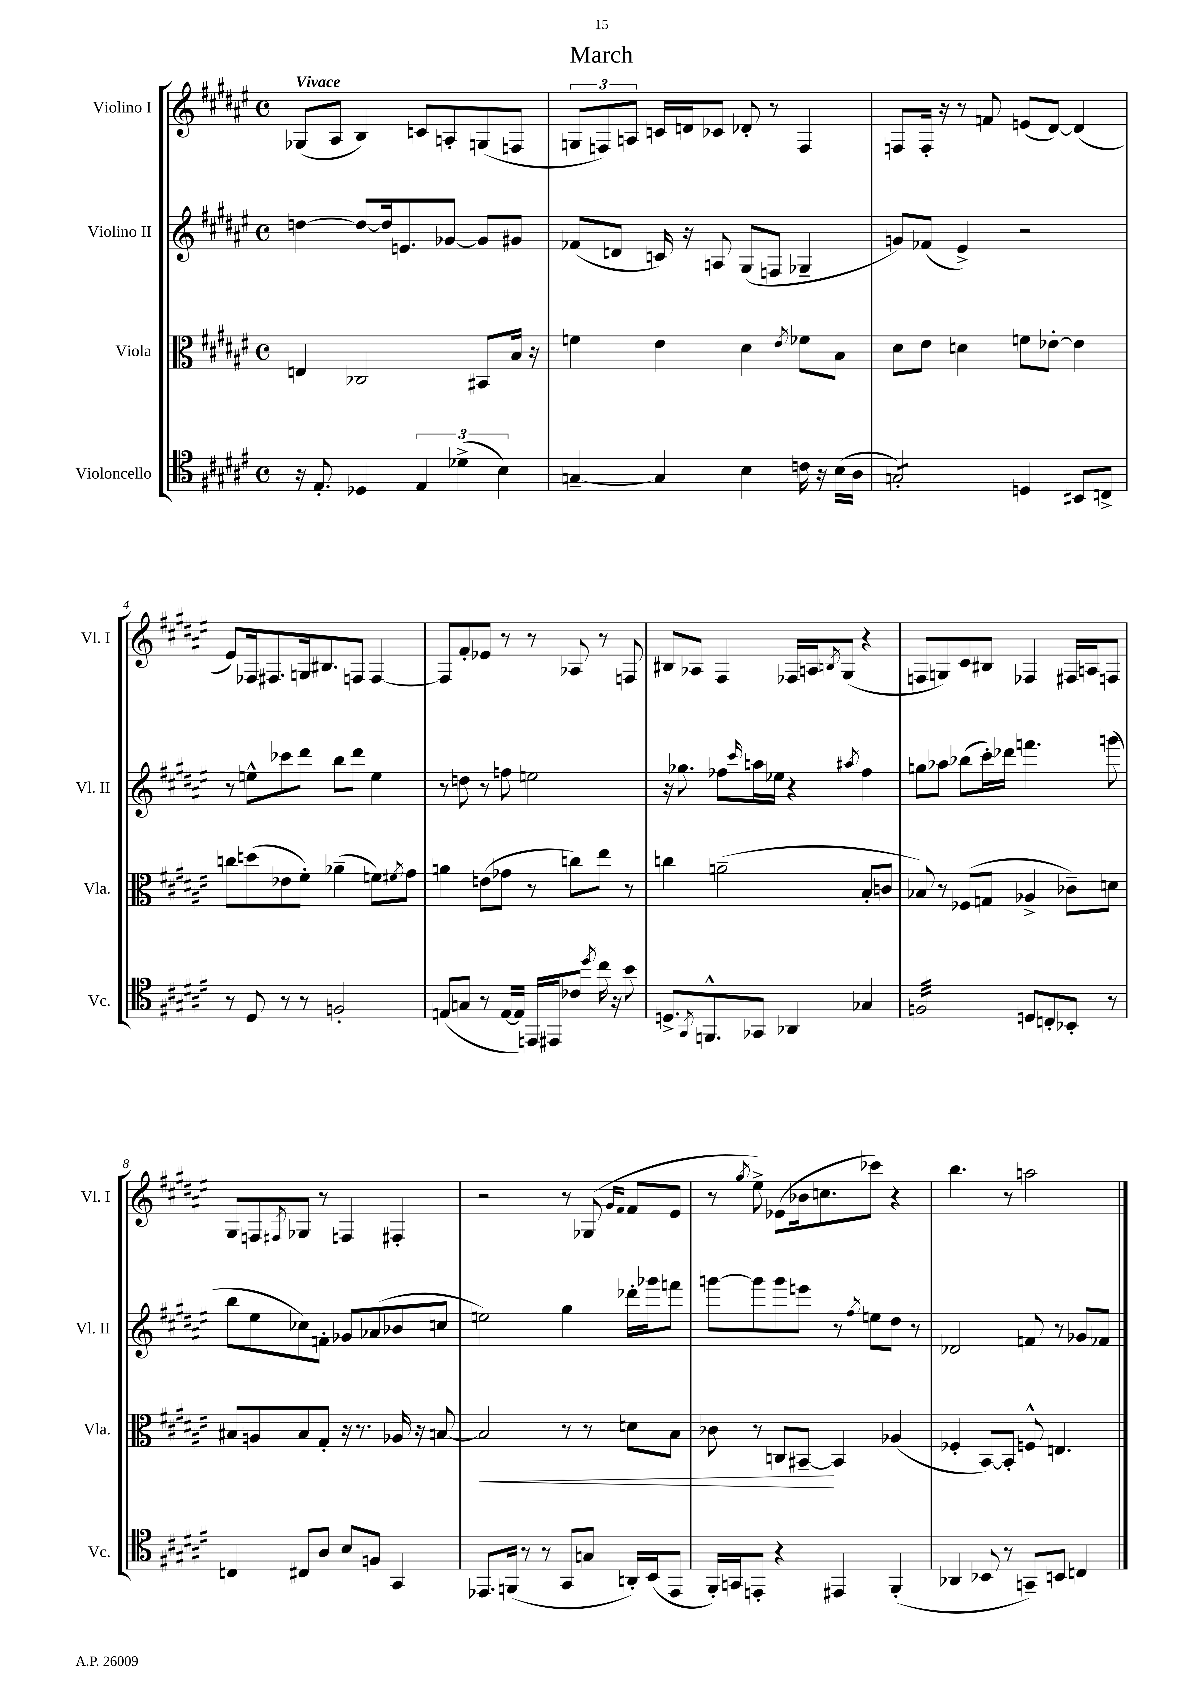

**kern	**kern	**kern	**kern
*staff4	*staff3	*staff2	*staff1
*clefC4	*clefC3	*clefG2	*clefG2
*k[f#c#g#d#a#e#]	*k[f#c#g#d#a#e#]	*k[f#c#g#d#a#e#]	*k[f#c#g#d#a#e#]
*M4/4	*M4/4	*M4/4	*M4/4
*met(c)	*met(c)	*met(c)	*met(c)
16r	4E	[4dd	(8G-
8.E#'	.	.	.
.	.	.	8A#
4D-	2C-	8dd_	4B)
.	.	16dd]	.
.	.	8.e	.
6E#	.	.	8c
.	.	[8g-	8A'
(6d-^	.	.	.
.	8BB#	8g-]	(8G
6B)	.	.	.
.	16B	8g#	8F
.	16r	.	.
=	=	=	=
[4G~	4f	(8f-	12G
.	.	.	12F)
.	.	8d	.
.	.	.	12A
4G]	4e#	16c)	16c
.	.	16r	16d
.	.	8A	8c-
4B	4d#	(8G#	8d-'
.	.	8F	8r
.	8qe#	.	.
16c	8f-	4G-~	4F
16r	.	.	.
(16B	8B	.	.
16A#	.	.	.
=	=	=	=
2G')	8d#	8g)	8F
.	8e#	(8f-	16F'
.	.	.	16r
.	4d	4e#^)	8r
.	.	.	8f
4D	8f	2r	(8e
.	[8e-'	.	[8d#)
8BB#	4e-]	.	(4d#]
8C^	.	.	.
=	=	=	=
8r	8cc	8r	8e#)
8D#	(8dd	8ee^^	16F-
.	.	.	8.F#
8r	8e-	8ccc-	.
8r	8f#')	8ddd#	16G
.	.	.	8.B#
2F'	(4a-~	8bb	.
.	.	8ddd#	8F
.	8f)	4ee	[4F
.	8qf#	.	.
.	8g#	.	.
=	=	=	=
(8E	4a	8r	8F]
8G	.	8dd	8f#'
8r	(8e	8r	8e-
[16E	8g-	8ff	8r
16E])	.	.	.
16EE	8r	2ee	8r
16EE#	.	.	.
8c-	8cc)	.	8A-
8qdd#	.	.	.
16cc#	8ee#	.	8r
16r	.	.	.
8b	8r	.	8F
=	=	=	=
8.D^	4cc	16r	8B#
.	.	8.gg-	.
.	.	.	8A-
8qGG#	.	.	.
8.FF^^	.	.	.
.	(2a~	8ff-	4F#
.	.	16qqccc#	.
8GG-	.	16aa	.
.	.	16ee-	.
4AA-	.	4r	16F-
.	.	.	16A
.	.	.	8qB
.	.	.	(8G#
.	.	8qaa#	.
4G-	8B'	4ff-	4r
.	8c	.	.
=	=	=	=
2F	8B-)	8gg	8F
.	8r	8aa-	8G)
.	(8F-	(8bb-	8c#
.	8G	16ccc#')	8B#
.	.	16ddd-	.
8D	4A-^	4.fff	4F-
8C'	.	.	.
8BB-'	8c-~)	.	16F#
.	.	.	16A
8r	8d	(8ggg	8F
=	=	=	=
4C	8B#	8bb	8G#
.	8A	8ee#	8F
.	.	.	8qF#
8C#	8B#	8cc-)	8G-
8A#	8G#'	8f'	8r
8B	16r	8g-	4F
.	8.r	.	.
8F	.	(8a-	.
4GG#	16A-	8b-	4F#'
.	16r	.	.
.	[8B	8cc	.
=	=	=	=
8.EE-	2B]	2ee)	2r
(16FF	.	.	.
8r	.	.	.
8r	.	.	.
8GG#	8r	4gg#	8r
8G	8r	.	(8G-
.	.	.	16qqg#
.	.	.	16qqf#
16AA')	8d	16ddd-'	8f#
(16BB	.	16ggg-	.
8EE-	8B	8fff	8e#
=	=	=	=
16FF#')	8c-	[8ggg	8r
16GG	.	.	.
.	.	.	8qgg#
8EE'	8r	8ggg]	8ee#^)
4r	8C	8ggg	(8e-
.	[8BB#~	8eee	16b-
.	.	.	8.cc
4EE#	4BB#]	8r	.
.	.	8qff#	.
.	.	8ee	8ccc-)
(4FF#'	(4A-	8dd#	4r
.	.	8r	.
=	=	=	=
4AA-	4F-'	2d-	4.bb
8BB-	[8BB)	.	.
8r	8BB']	.	8r
8GG~)	8F^^	8f	2aa
8BB	4.E	8r	.
4C	.	8g-	.
.	.	8f-	.
==	==	==	==
*-	*-	*-	*-
